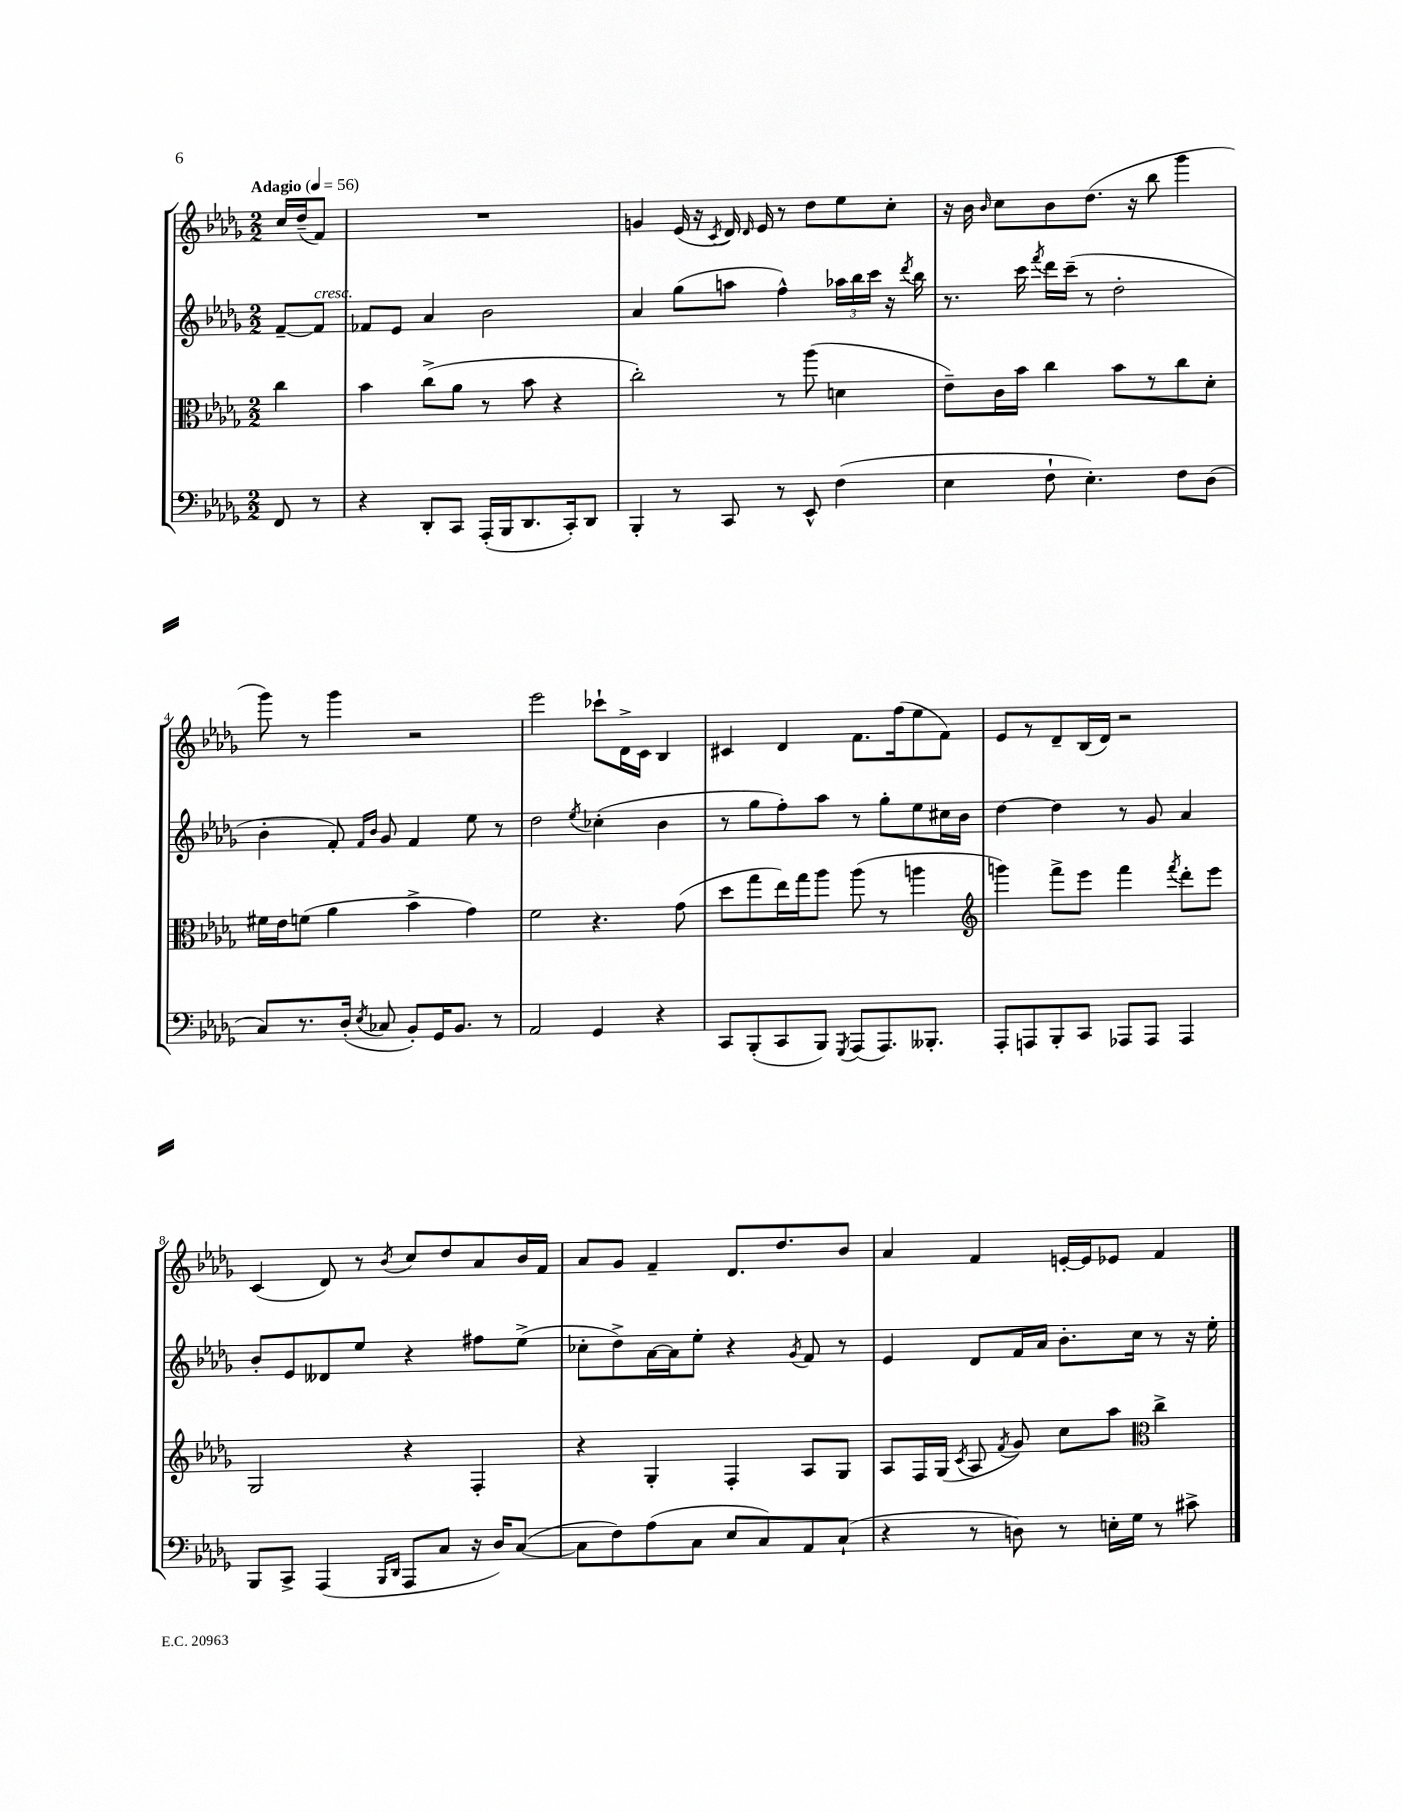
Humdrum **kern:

**kern	**kern	**kern	**kern
*part4	*part3	*part2	*part1
*staff4	*staff3	*staff2	*staff1
*clefF4	*clefC3	*clefG2	*clefG2
*k[b-e-a-d-g-]	*k[b-e-a-d-g-]	*k[b-e-a-d-g-]	*k[b-e-a-d-g-]
*M2/2	*M2/2	*M2/2	*M2/2
*MM56	*MM56	*MM56	*MM56
=	=	=	=
!	!	!	!LO:TX:a:B:t=Adagio
8FF/	4cc\	[8f~/L	16cc/LL
.	.	.	(16dd-~/J
!	!	!LO:TX:a:i:t=cresc.	!
8r	.	8f/J]	8f/J)
=1	=1	=1	=1
4r	4b-\	8f-X/L	1r
.	.	8e-/J	.
8DD-'/L	(8cc^\L	4a-/	.
8CC/J	8a-\J	.	.
(16AAA-'/LL	8r	2b-\	.
16BBB-/J	.	.	.
8.DD-/	8b-\	.	.
.	4r	.	.
16CC'/k)	.	.	.
8DD-/J	.	.	.
=2	=2	=2	=2
4BBB-'/	2cc'\)	4a-/	4gn/
8r	.	(8gg-\L	(16e-/
.	.	.	16r
.	.	.	8qc/
8CC/	.	8aan\J	16d-/)
.	.	.	16qqd-/
.	.	.	16e-/
8r	8r	4ff^^\)	8r
8EE-^^/	(8aa-\	.	8dd-\L
(4F\	4dn\	24aa-X\LL	8ee-\
.	.	24bb-\	.
.	.	24ccc\JJ	.
.	.	16r	8cc'\J
.	.	8qddd-/	.
.	.	16bb-\	.
=3	=3	=3	=3
4E-\	8e-~\L)	8.r	16r
.	.	.	16b-\
.	.	.	16qqb-/
.	16c\L	.	8cc\L
.	16b-\JJ	16ccc\	.
.	.	8qfff/	.
8F`\	4cc\	16ddd-\LL	8b-\
.	.	(16ccc~\JJ	.
4.E-'\)	.	8r	(8.dd-\J
.	8b-\L	2dd-'\	.
.	.	.	16r
.	8r	.	8bb-\
8F\L	8cc\	.	4ggg-\
(8D-\J	8d-'\J	.	.
!!LO:LB:g=z
=4	=4	=4	=4
8C/L)	16f#X\LL	4b-'\	8ggg-\)
.	16e-\J	.	.
8.r	(8fn\J	.	8r
.	4a-\	8f'/)	4ggg-\
(16D-'/Jk	.	.	.
.	.	16qqf/LL	.
8qE-/	.	16qqb-/JJ	.
8C-X/	.	8g-/	.
8BB-'/L)	4b-^\	4f/	2r
16GG-/K	.	.	.
8.BB-/J	.	.	.
.	4g-\)	8ee-\	.
8r	.	8r	.
=5	=5	=5	=5
2AA-/	2f\	2dd-\	2eee-\
.	.	8qee-/	.
4GG-/	4.r	(4cc-X'\	8ccc-X`\L
.	.	.	16d-^\L
.	.	.	16c\JJ
4r	.	4b-\	4B-/
.	(8g-\	.	.
=6	=6	=6	=6
8CC/L	8dd-\L	8r	4c#X/
(8BBB-'/	8gg-\	8gg-\L	.
8CC/	16ee-\L)	8ff'\)	4d-/
.	16gg-\J	.	.
8BBB-/J)	8aa-\J	8aa-\J	.
8qGGG-/	.	.	.
(8AAA-/L	(8aa-\	8r	8.f\L
8.AAA-/)	8r	8gg-'\L	.
.	.	.	(16ff\k
.	4aan\	8ee-\	8ee-\
8.BBB--X'/J	.	.	.
.	.	16cc#X\L	8f\J)
.	.	16b-\JJ	.
=7	=7	=7	=7
*	*clefG2	*	*
8AAA-'/L	4gggn\)	[4dd-\	8e-/L
8AAAn/	.	.	8r
8BBB-'/	8fff^\L	4dd-\]	8d-~/
8CC/J	8eee-\J	.	(16B-/L
.	.	.	16d-/JJ)
8AAA-X/L	4fff\	8r	2r
8AAA-/J	.	8g-/	.
.	8qfff/	.	.
4AAA-/	8ddd-'\L	4a-/	.
.	8eee-\J	.	.
!!LO:LB:g=z
=8	=8	=8	=8
8BBB-/L	2G-/	8b-'/L	(4c/
8CC^/J	.	8e-/	.
(4AAA-/	.	8d--X/	8d-/)
.	.	8ee-/J	8r
16qqBBB-/LL	.	.	.
16qqDD-/JJ	.	.	8qb-/
8AAA-/L	4r	4r	8cc/L
8C/J	.	.	8dd-/
16r	4F'/	8ff#X\L	8a-/
16D-/KL)	.	.	.
([8C/J	.	(8ee-^\J	16b-/L
.	.	.	16f/JJ
=9	=9	=9	=9
8C\L]	4r	8cc-X'\L	8a-/L
8F\)	.	8dd-^\)	8g-/J
(8A-\	4G-'/	[16a-\L	4f~/
.	.	16a-\J]	.
8C\J	.	8ee-'\J	.
8E-/L	4F'/	4r	8.d-/L
8C/)	.	.	.
.	.	.	8.dd-/
.	.	8qg-/	.
8AA-/	8A-/L	8f/	.
(8C`/J	8G-/J	8r	8b-/J
=10	=10	=10	=10
4r	8A-/L	4e-/	4a-/
.	16F/L	.	.
.	(16G-/JJ	.	.
.	8qc/	.	.
8r	8A-/	8d-/L	4f/
.	8qf/	.	.
8Dn\)	8g-/)	16f/L	.
.	.	16a-/JJ	.
8r	8cc\L	8.b-'\L	[16en'/LL
.	.	.	16e/J]
16En'\LL	8aa-\J	.	8e-X/J
16G-\JJ	.	16cc\Jk	.
*	*clefC3	*	*
8r	4cc^\	8r	4f/
8c#X^\	.	16r	.
.	.	16ee-'\	.
==	==	==	==
*-	*-	*-	*-
